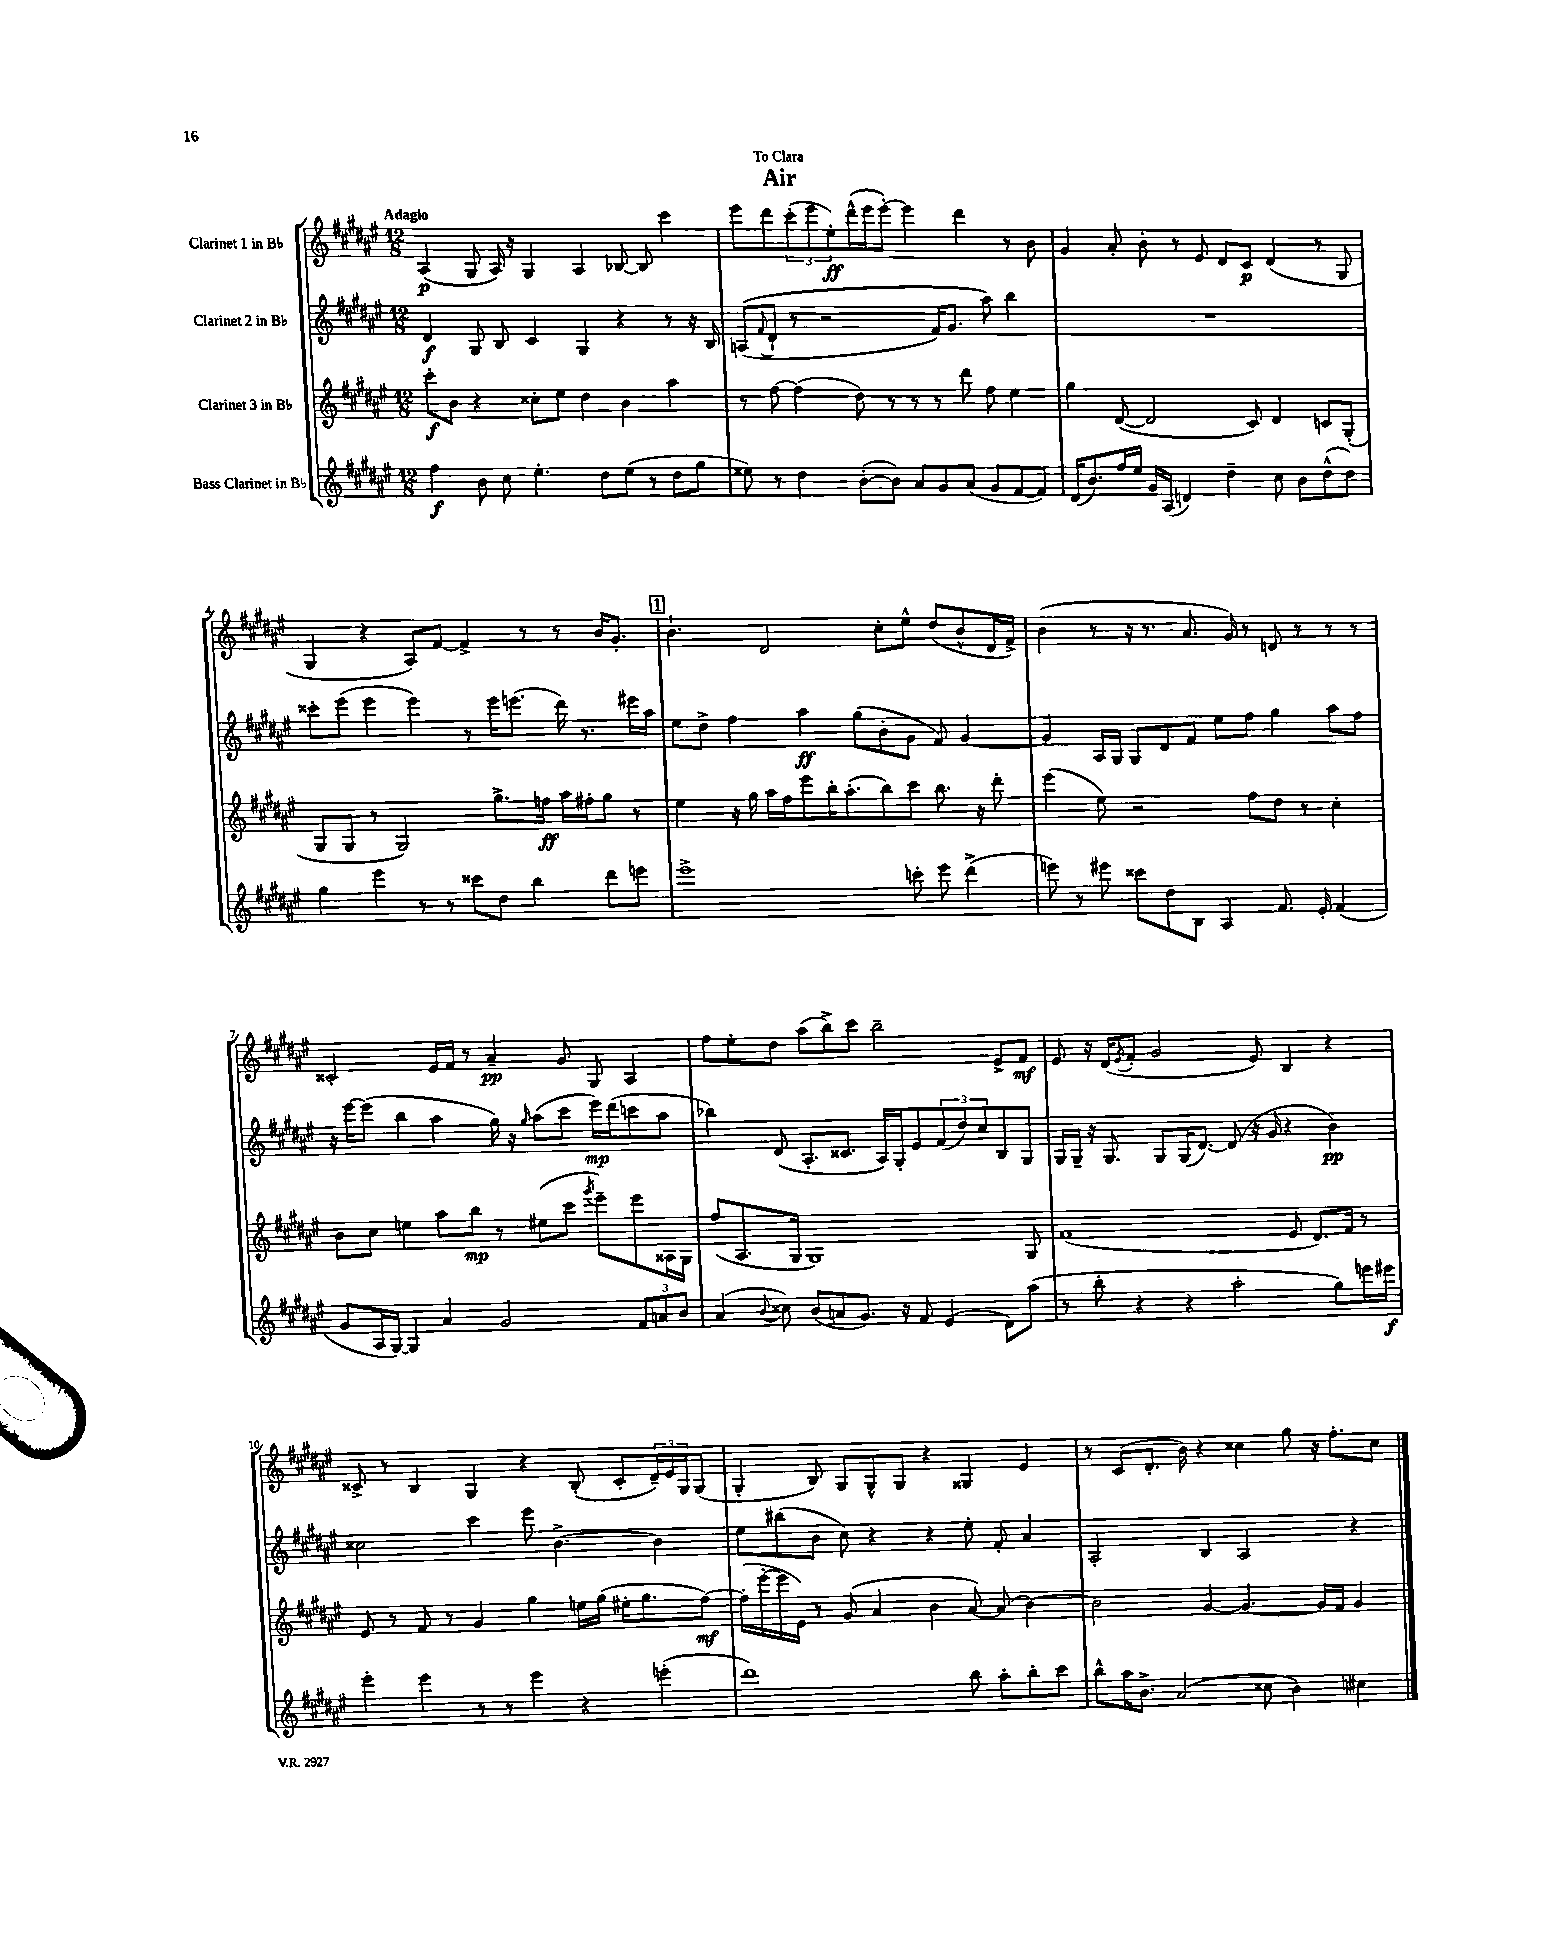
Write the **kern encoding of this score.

**kern	**kern	**kern	**kern
*staff4	*staff3	*staff2	*staff1
*clefG2	*clefG2	*clefG2	*clefG2
*k[f#c#g#d#a#e#]	*k[f#c#g#d#a#e#]	*k[f#c#g#d#a#e#]	*k[f#c#g#d#a#e#]
*M12/8	*M12/8	*M12/8	*M12/8
4ff#	8ccc#'	4d#	(4A#
.	8b	.	.
8b	4r	8G#	8G#
8cc#	.	8B	16A#)
.	.	.	16r
4.ee#'	8cc##'	4c#	4G#
.	8ee#	.	.
.	4dd#	4G#	4A#
8dd#	.	.	.
(8ee#	4b	4r	[8B-
8r	.	.	8B-]
8dd#	4aa#	8r	4ccc#
8gg#	.	16r	.
.	.	16B	.
=	=	=	=
8ee##)	8r	&((8A	8eee#
.	.	8qqf#	.
8r	[8ff#	8d#`	8ddd#
4dd#	(4ff#]	8r	(12ccc#'
.	.	.	12eee#
.	.	2r	.
.	.	.	12ee#')
([8b'	8dd#)	.	(16ddd#^^
.	.	.	16eee#
8b])	8r	.	[8eee#')
8a#	8r	.	4eee#]
8g#	8r	16f#)	.
.	.	8.g#	.
(8a#	8ddd#	.	4ddd#
8g#	8ff#	8aa#&)	.
[8f#	4ee#	4bb	8r
8f#])	.	.	8b
=	=	=	=
(16d#	4gg#	1.r	4g#
8.b)	.	.	.
16ff#	([8d#	.	8a#'
16ee#	.	.	.
16g#	2d#]	.	8b'
(16A#	.	.	.
4d)	.	.	8r
.	.	.	8e#
4dd#~	.	.	8d#
.	8c#)	.	8c#
8cc#	4d#	.	(4d#
8b	.	.	.
(8dd#^^	8c	.	8r
8dd#)	(8G#'	.	8G#
=	=	=	=
4gg#	8G#	8ccc##'	4G#
.	8G#	(8eee#	.
4eee#	8r	4eee#	4r
.	2G#)	.	.
8r	.	4eee#)	8A#)
8r	.	.	[8f#
8ccc##	.	8r	4f#^]
8dd#	8.gg#^	16eee#	.
.	.	(8.eee	.
4bb	.	.	8r
.	16ff	.	.
.	16aa#	16ddd#)	8r
.	16ff#'	8.r	.
8ddd#	8gg#	.	16b
.	.	.	8.g#'
8eee	8r	16eee#	.
.	.	16aa#	.
=	=	=	=
1eee#^	4ee#	8ee#	4.b`
.	.	8dd#^	.
.	16r	4ff#	.
.	16gg#	.	.
.	16aa#	.	2d#
.	16ff#	.	.
.	8eee#	4aa#	.
.	16bb'	.	.
.	(8.aa#'	.	.
.	.	(8gg#	.
.	8bb)	8b'	8cc#'
8ccc'	8ccc#	8g#	8ee#^^
8eee#	8.bb	8f#)	(8dd#
(4ddd#^	.	[4g#	8b^^
.	16r	.	.
.	8ddd#'	.	16d#
.	.	.	16f#^)
=	=	=	=
8eee)	(4eee#	4g#]	(4b
8r	.	.	.
8eee#	8ee#)	16A#	8r
.	.	16G#	.
8ccc##	2r	8G#	16r
.	.	.	8.r
8dd#	.	8d#	.
8B	.	8f#	8.a#
4A#	.	8ee#	.
.	.	.	16g#)
.	8ff#	8ff#	8r
8.f#	8dd#	4gg#	8d
.	8r	.	8r
16e#'	.	.	.
(4f#	4cc#'	8aa#	8r
.	.	8ff#	8r
=	=	=	=
8g#	8b	16r	2c##'
.	.	[16eee#	.
16A#	8cc#	(8eee#]	.
[16G#)	.	.	.
4G#]	4ee	4bb	.
4a#	8aa#	4aa#	16e#
.	.	.	16f#
.	8bb	.	8r
2g#	8r	16gg#)	4a#~
.	.	16r	.
.	.	16qqgg#	.
.	(8ee#	(8aa#	.
.	8ccc#	8ccc#	8g#
.	8qggg#	.	.
.	8eee#~)	16eee#)	8G#
.	.	(16ddd#	.
12f#	8eee#	8ccc	4A#
12a	.	.	.
.	16A##	8aa#	.
12b	.	.	.
.	16G#	.	.
=	=	=	=
(4a#	(8ff#	4bb-)	8ff#
.	8.A#	.	8ee#'
8qqb	.	.	.
8cc##)	.	(8d#	8dd#
.	16G#	.	.
(8b	1G#)	8.A#'	(8aa#
8a	.	.	8bb^)
.	.	8.c##	.
8.g#)	.	.	8ccc#
.	.	16A#)	2bb~
16r	.	16G#'	.
8f#	.	8e#	.
(4e#	.	(12f#	.
.	.	12dd#)	.
.	.	12cc#	.
8d#)	.	8B	8e#^
(8aa#	8G#	8G#	8f#
=	=	=	=
8r	(1f#	16G#	8e#
.	.	16G#~	.
8bb'	.	16r	16r
.	.	8.G#	(16d#
.	.	.	8qe#
4r	.	.	8f#'
.	.	8G#	2g#
4r	.	(16G#	.
.	.	[8.d#)	.
2aa#'	.	(8d#]	.
.	.	16r	8e#)
.	.	16g#	.
.	8e#	4r	4B
.	8.d#)	.	.
8gg#)	.	4b)	4r
.	16f#	.	.
16eee	8r	.	.
16eee#	.	.	.
=	=	=	=
4eee#'	8e#	2cc##	8c##^
.	8r	.	8r
4eee#	8f#	.	4B
.	8r	.	.
8r	4g#	4ccc#	4G#
8r	.	.	.
4eee#	4gg#	8eee#	4r
.	.	[4.b^	.
4r	16ee	.	(8B'
.	(16gg#	.	.
.	16ee#'	.	8c##'
.	8.gg#	.	.
(4eee'	.	4b]	24d#~)
.	.	.	24e#
.	.	.	24G#
.	[8ff#)	.	(8G#
=	=	=	=
1ddd#)	(16ff#']	8ee#	4G#'
.	[16eee#'	.	.
.	16eee#]	(8bb#	.
.	16e#)	.	.
.	8r	8b	8B)
.	(8g#	8cc#)	8G#
.	4a#	4r	8G#^^
.	.	.	8G#
.	4b	4r	4r
8bb	[8a#)	8ee#'	4G##
8aa#'	(8a#]	8f#'	.
8bb'	[4b)	4a#	4e#
8ccc#	.	.	.
=	=	=	=
8bb^^	2b]	2A#'	8r
16aa#	.	.	(8c#
8.b^	.	.	.
.	.	.	8.d#'
(2a#	.	.	.
.	.	.	16b)
.	[4g#	4B	4r
.	4.g#_	2A#	4cc##
8cc##	.	.	.
4b)	.	.	8gg#
.	16g#]	.	16r
.	16f#	.	8.ff#'
4cc#	4g#	4r	.
.	.	.	8cc##
==	==	==	==
*-	*-	*-	*-
